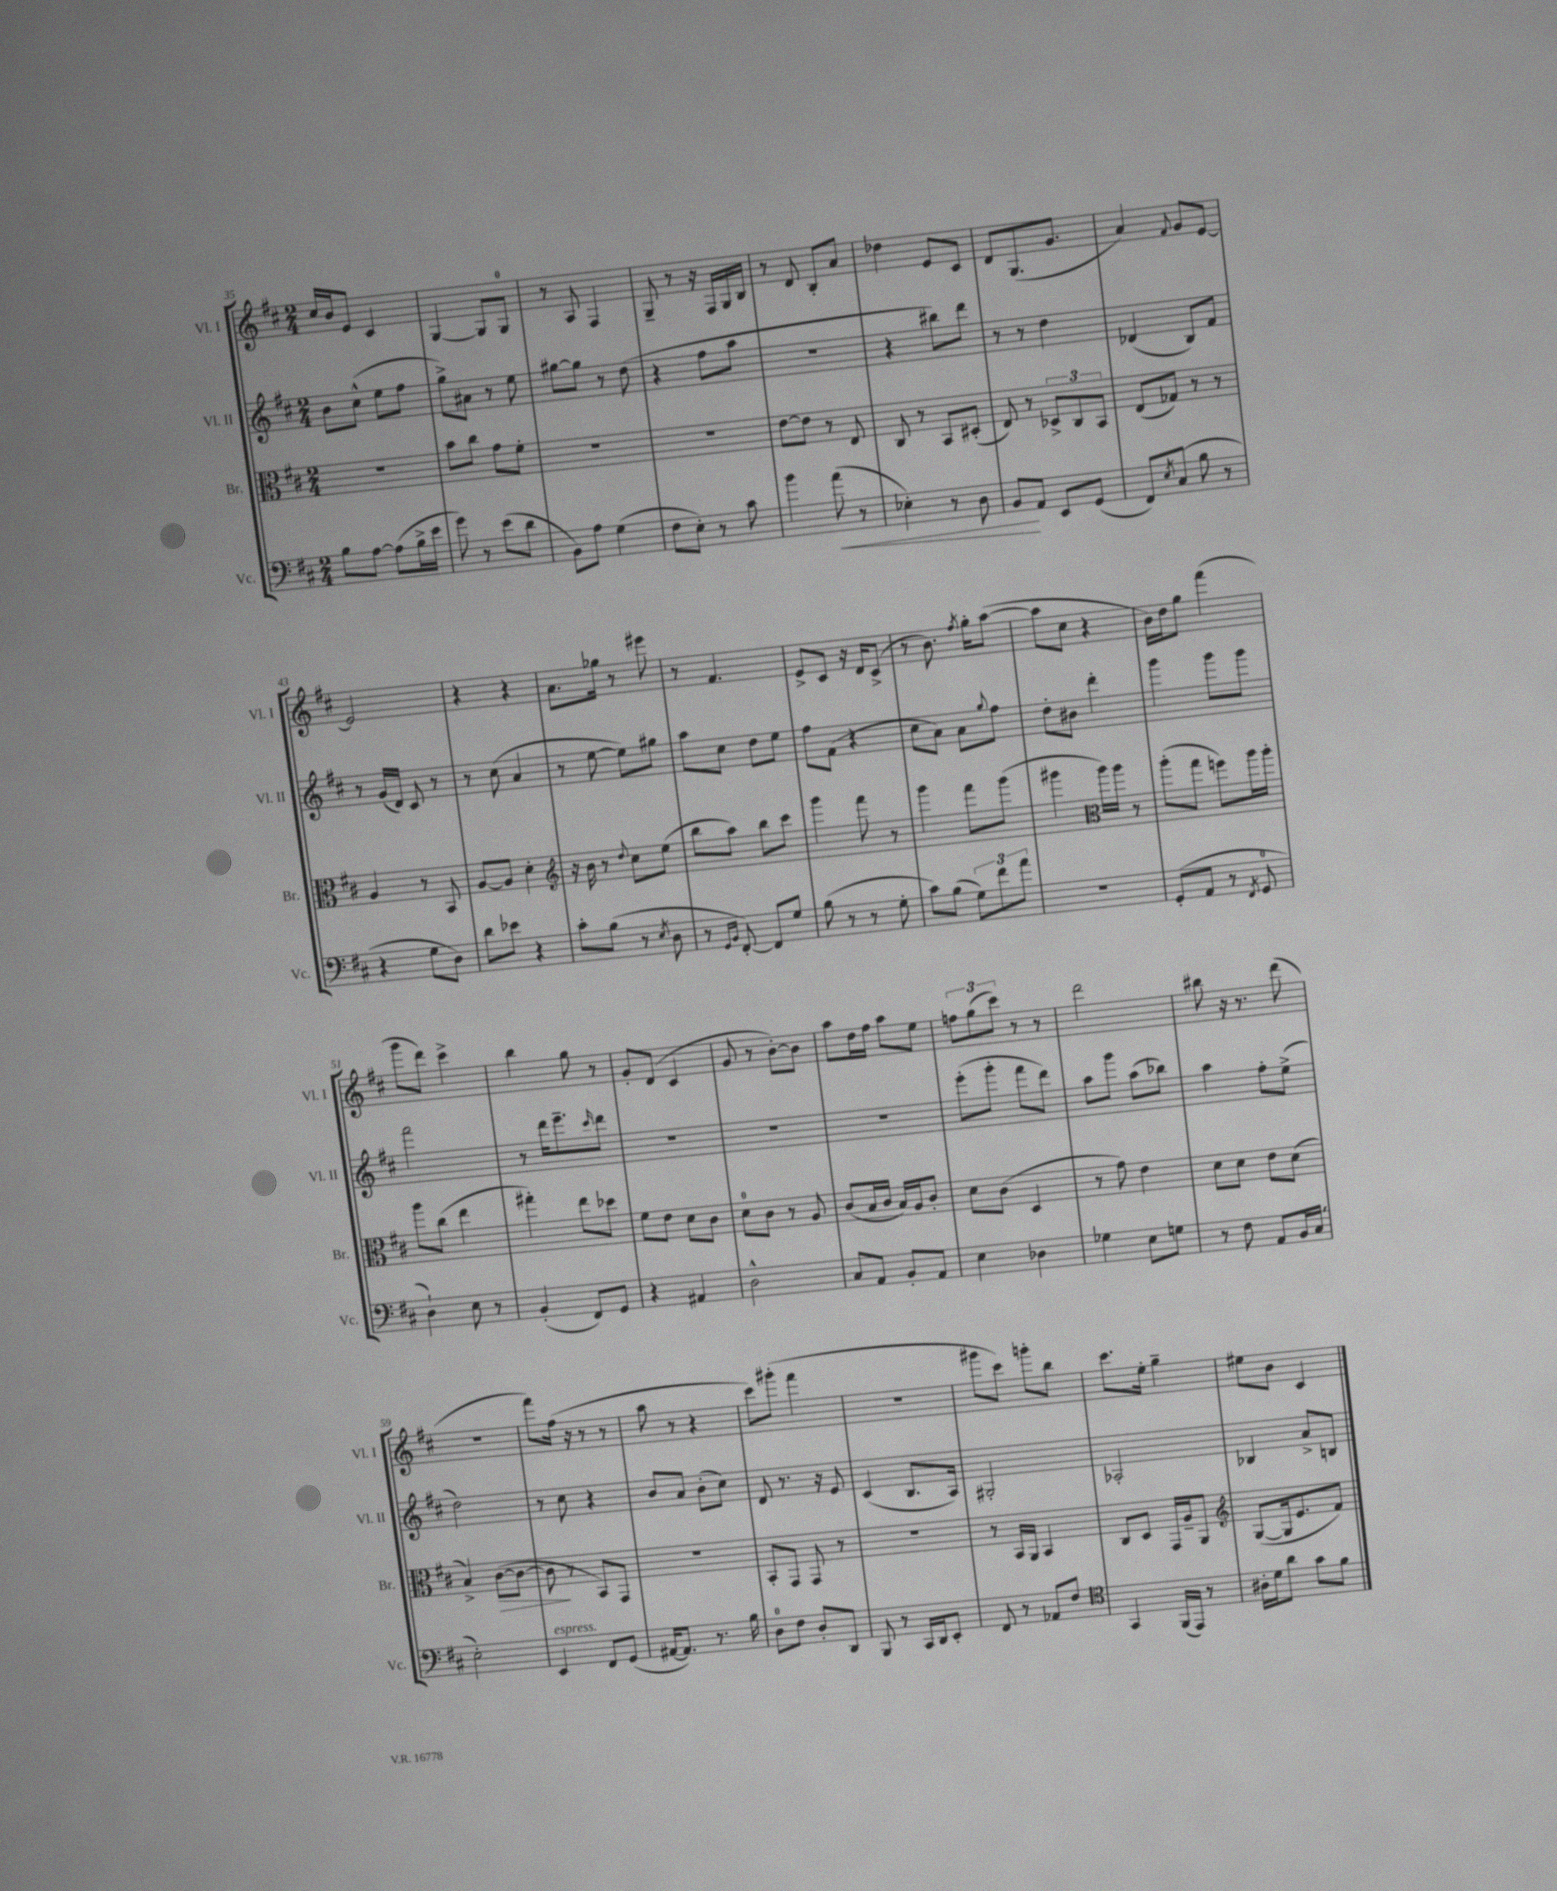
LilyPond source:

<<
\new StaffGroup <<
\new Staff = "s0" \with { instrumentName = "Vl. I" shortInstrumentName = "Vl. I" } {
    \clef treble \key d \major \numericTimeSignature \time 2/4
    cis''16 b'16 e'8 cis'4 |
    g4~ g8 g8-0 |
    r8 a8 fis4 |
    g8-- r8 r16 fis16 g16 b16 |
    r8 d'8 b8-. a'8 |
    des''4 e'8 cis'8 |
    d'8 g8.( g'8. |
    a'4) \appoggiatura { fis'8 } g'8 e'8~ |
    e'2 |
    r4 r4 |
    a'8. ges''16 r8 eis'''8 |
    r8 fis'4. |
    e'8-> cis'8 r16 d'16 cis'8->( |
    r8 b'8.) \acciaccatura { fis''8 } g''16-. a''8~( |
    a''8 cis''8 r4 |
    b'16) d''16 g''8 fis'''4( |
    g'''8 d'''8) cis'''4-> |
    b''4 g''8 r8 |
    g'8-. d'8( cis'4 |
    g'8 r8 b'8~-.) b'8 |
    a''8 d''16 fis''16 a''8 e''8 |
    \tuplet 3/2 { f''8 g''8( cis'''8) } r8 r8 |
    d'''2 |
    bis''8 r16 r8. d'''8( |
    R2 |
    fis'''8) fis''16( r16 r8 r8 |
    a''8 r8 r4 |
    cis'''8) gis'''8-.( fis'''4 |
    R2 |
    gis'''8 cis'''8) g'''8-. b''8 |
    cis'''8. e''16-. g''4-- |
    eis''8 b'8 cis'4 \bar "|." |
}
\new Staff = "s1" \with { instrumentName = "Vl. II" shortInstrumentName = "Vl. II" } {
    \clef treble \key d \major \numericTimeSignature \time 2/4
    b'8 cis''8-^( e''8 fis''8 |
    g''8->) ais'8 r8 e''8 |
    gis''8~ gis''8 r8 d''8( |
    r4 fis''8 a''8 |
    r2 |
    r4 bis''8) d'''8 |
    r8 r8 d''4 |
    des'4( b8) fis'8 |
    r8 g'16( d'16) cis'8 r8 |
    r8 cis''8( a'4 |
    r8 e''8~ e''8) gis''8 |
    a''8 cis''8 d''8 e''8 |
    fis''8 fis'8( r4 |
    cis''8 a'8) a'8 \appoggiatura { g''8 } fis''8 |
    d''8-. bis'8 d'''4-. |
    g'''4 g'''8 g'''8 |
    fis'''2 |
    r8 d'''16 e'''8.-- \grace { cis'''16 } d'''8 |
    R2 |
    R2 |
    R2 |
    e'''8-.( g'''8-. fis'''8 d'''8) |
    a''8 g'''8 a''8( bes''8) |
    a''4 fis''8-. e''8->( |
    d''2) |
    r8 cis''8 r4 |
    b'8 a'8 b'8-.( cis''8) |
    d'8 r8. r16 e'8 |
    cis'4( b8. a16) |
    gis2-. |
    aes2-. |
    bes4 a'8-> b8 \bar "|." |
}
\new Staff = "s2" \with { instrumentName = "Br." shortInstrumentName = "Br." } {
    \clef alto \key d \major \numericTimeSignature \time 2/4
    R2 |
    b'8 cis''8 g'8 fis'8-. |
    r2 |
    R2 |
    e'8~ e'8 r8 e8 |
    cis8 r8 b,8 dis8-.( |
    e8) r8 \tuplet 3/2 { des8-> cis8 b,8 } |
    e8( ges8) r8 r8 |
    a4 r8 b,8 |
    a8~ a8 d'4-. |
    \clef treble r16 b'16 r8 \appoggiatura { d''8 } cis''8 e''8( |
    b''8 a''8) b''8 cis'''8 |
    g'''4 fis'''8 r8 |
    g'''4 fis'''8 g'''8( |
    gis'''4 \clef alto a''16) a''16 r8 |
    a''8-.( g''8 f''8) a''16 a''16-. |
    a''8 cis''8( e''4 |
    gis''4-.) e''8 des''8 |
    fis'8 e'8 d'8 cis'8 |
    d'8-0 cis'8 r8 a8 |
    cis'8( b16 cis'16 b16) a16 cis'8-. |
    d'8 cis'8( d4 |
    r8 g'8) e'4 |
    d'8 d'8 e'8 d'8( |
    b4->) cis'8~\>( cis'8~ |
    cis'8\! r8 b,8) g,8 |
    r2 |
    b,8-. g,8 g,8 r8 |
    r2 |
    r8 b,16 a,16 b,4 |
    cis8 d8 g,16 a16-- a,8 |
    \clef treble g8~( g16 e'8. fis'8) \bar "|." |
}
\new Staff = "s3" \with { instrumentName = "Vc." shortInstrumentName = "Vc." } {
    \clef bass \key d \major \numericTimeSignature \time 2/4
    b8 a8~ a8( b16-> e'16 |
    g'8) r8 e'8( d'8 |
    b,8) a8 g4( |
    fis8 e8-.) r8 cis'8 |
    b'4 a'8\<( r8 |
    ees4-.) r8 d8 |
    b,8\! a,8 e,8 g,8( |
    fis,8) \acciaccatura { e8 } cis8( b8 r8 |
    r4 g8 d8) |
    d'8 ees'8 r4 |
    cis'8-. b8( r8 \acciaccatura { e8 } d8 |
    r8 \grace { g,16 b,16 } fis,8~-.) fis,8 g8 |
    b8( r8 r8 g8-. |
    cis'8) b8( \tuplet 3/2 { g8) fis'8 a'8 } |
    R2 |
    g,8-.( a,8 r8 \acciaccatura { fis,8 } g,8-0 |
    d4-!) e8 r8 |
    b,4-.( fis,8) g,8 |
    r4 ais,4 |
    d2-^ |
    cis8 a,8 b,8-. a,8 |
    e4 des4 |
    ges4 e8 g8 |
    r8 fis8 a,8 b,16 cis16( |
    e2-.) |
    e,4^\markup { \italic "espress." } fis,8 g,8( |
    ais,16~ ais,8.) r8. b16 |
    d8-0 fis8 d8-. d,8 |
    b,,8 r8 cis,16 d,16 e,8-. |
    fis,8 r8 aes,8 fis8 |
    \clef tenor g,4 fis,16( e,16) r8 |
    ais16-. d'16 a'8 g'8 fis'8 \bar "|." |
}
>>
>>
\layout { \context { \Score currentBarNumber = #35 } }
